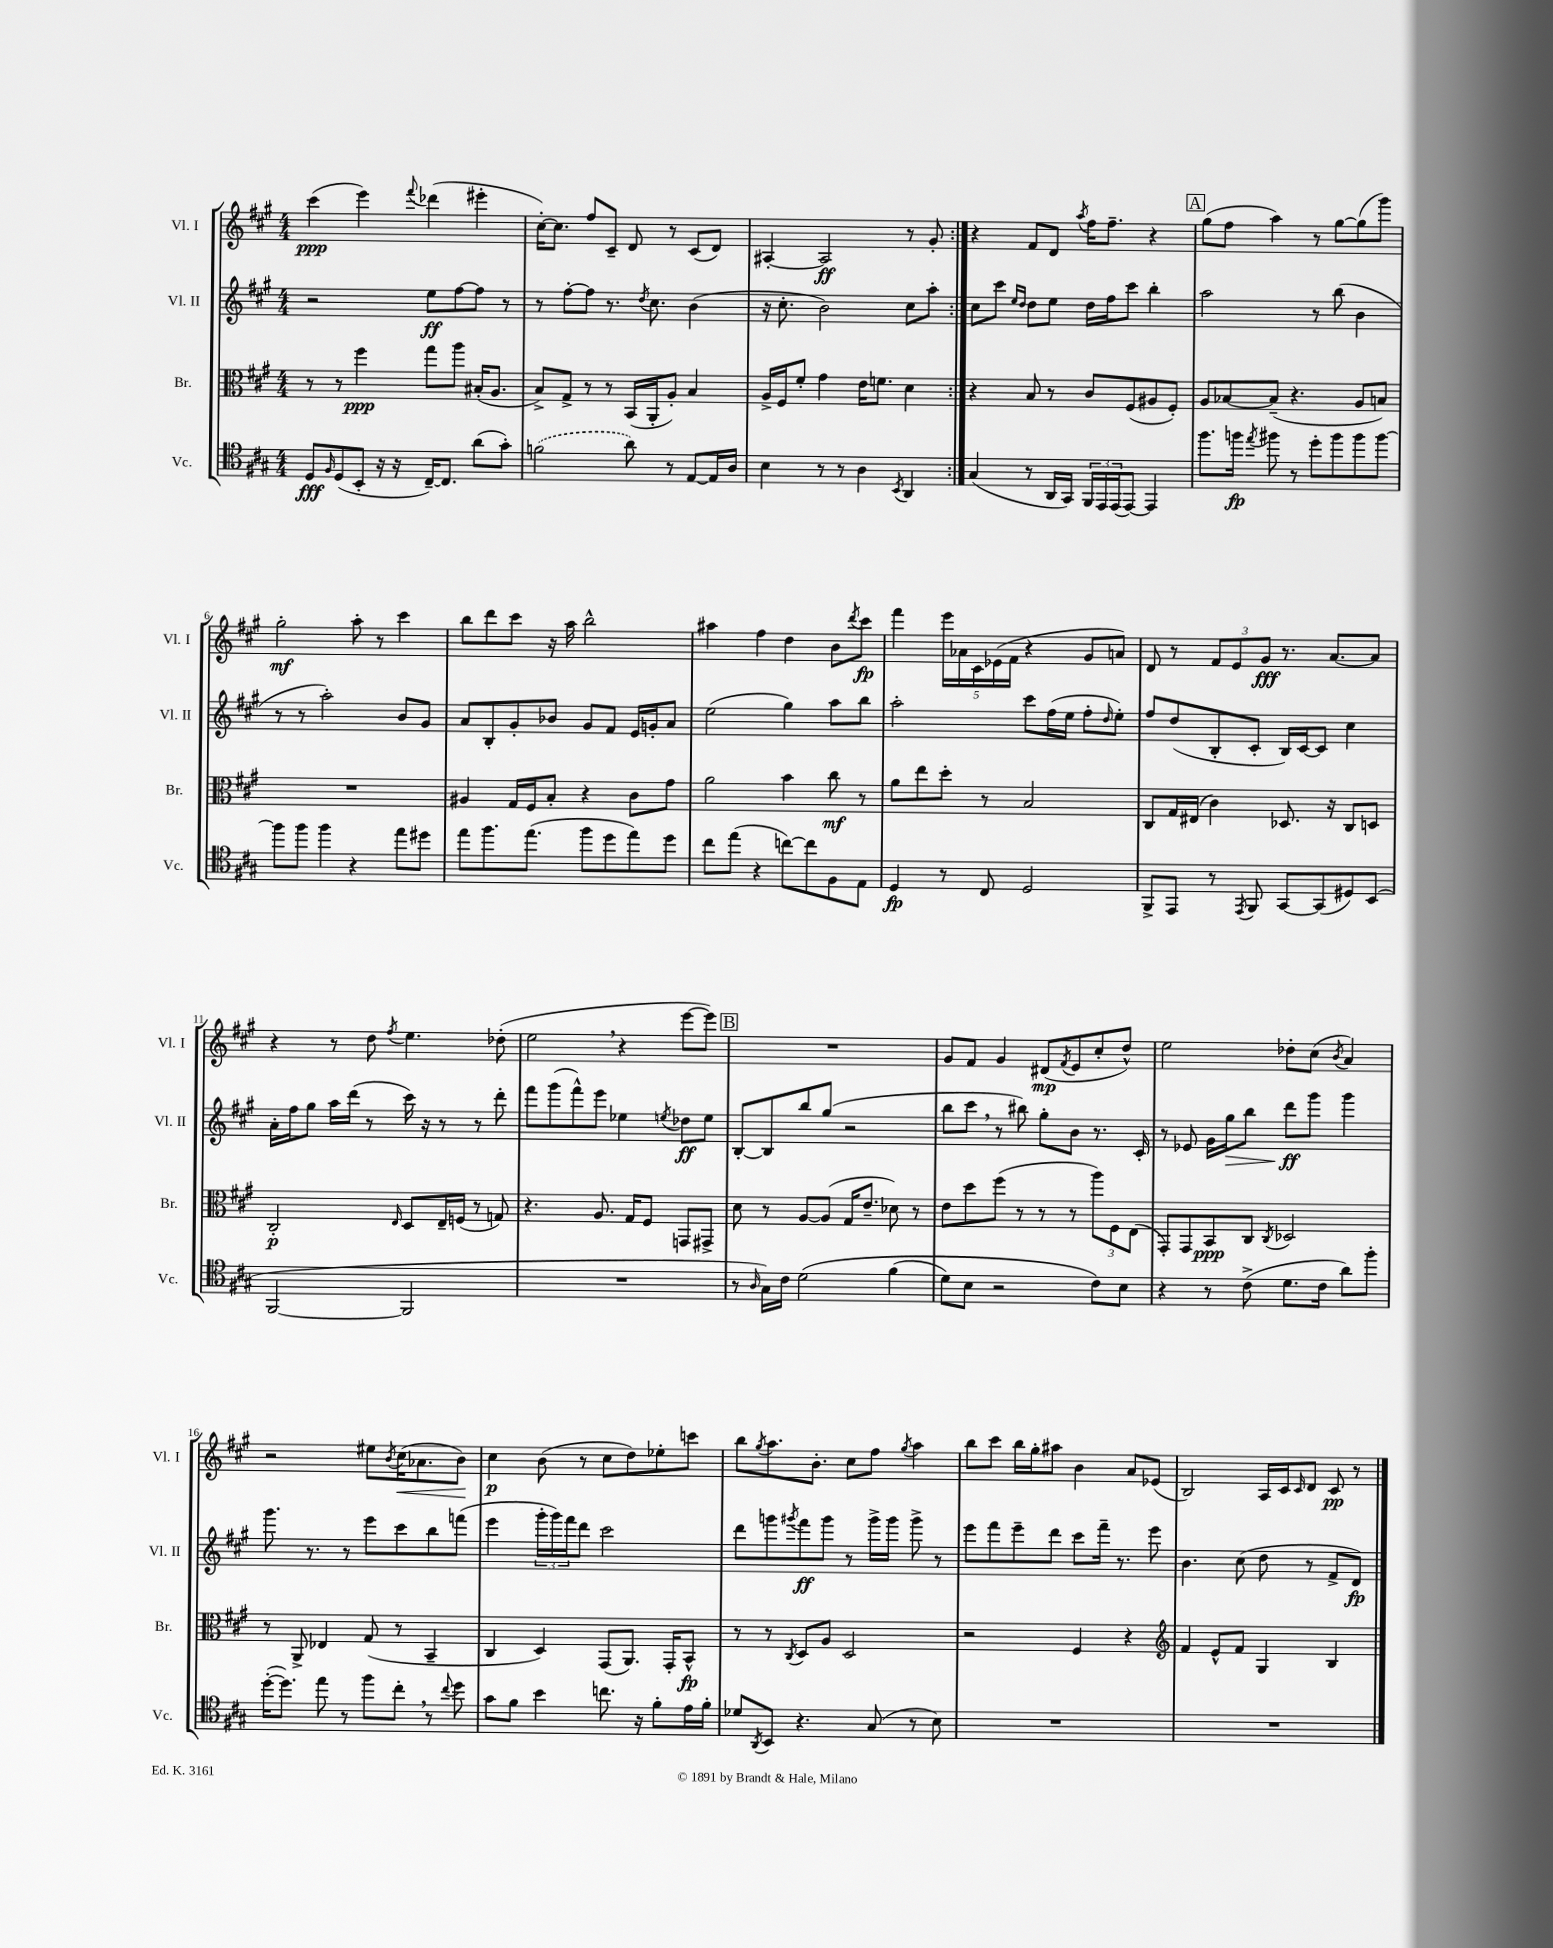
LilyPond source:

<<
\new StaffGroup <<
\new Staff = "s0" \with { instrumentName = "Vl. I" shortInstrumentName = "Vl. I" } {
    \clef treble \key a \major \numericTimeSignature \time 4/4
    \repeat volta 2 { cis'''4\ppp( e'''4) \appoggiatura { fis'''8 } des'''4( eis'''4-. |
    cis''16~-.) cis''8. fis''8 cis'8-- d'8 r8 cis'8( d'8) |
    ais4~-. ais2\ff r8 gis'8-. | }
    r4 fis'8 d'8 \acciaccatura { a''8 } fis''16 fis''8.-- r4 |
    \mark \markup { \box "A" } gis''8( fis''8 a''4) r8 gis''8~ gis''8( gis'''8) |
    gis''2-.\mf a''8-. r8 cis'''4 |
    b''8 d'''8 cis'''8 r16 a''16 b''2-^ |
    ais''4 fis''4 d''4 b'8 \acciaccatura { d'''8 } cis'''8\fp |
    fis'''4 \tuplet 5/4 { e'''16 aes'16 cis'16 ees'16( fis'16 } r4 gis'8 a'8) |
    d'8 r8 \tuplet 3/2 { fis'8 e'8 gis'8\fff } r8. a'8.~ a'8 |
    r4 r8 d''8 \acciaccatura { fis''8 } e''4. des''8-.( |
    e''2 \breathe r4 e'''8~ e'''8) |
    \mark \markup { \box "B" } R1 |
    gis'8 fis'8 gis'4 dis'8\mp( \acciaccatura { fis'8 } e'8 cis''8-. d''8-^) |
    e''2 des''8-. cis''8( \acciaccatura { b'8 } a'4) |
    r2 eis''8 \acciaccatura { b'8 } cis''16\<( aes'8. b'8\!) |
    cis''4\p b'8( r8 cis''8 d''8) ees''8-. c'''8 |
    b''8 \acciaccatura { gis''8 } a''8. b'8.-. cis''8 fis''8 \acciaccatura { gis''8 } a''4 |
    b''8 cis'''8 b''16 gis''16-. ais''8 b'4 a'8 ees'8( |
    b2) a16 cis'16 \grace { cis'16 } d'8 cis'8\pp r8 \bar "|." |
}
\new Staff = "s1" \with { instrumentName = "Vl. II" shortInstrumentName = "Vl. II" } {
    \clef treble \key a \major \numericTimeSignature \time 4/4
    \repeat volta 2 { r2 e''8\ff fis''8~ fis''8 r8 |
    r8 fis''8~-. fis''8 r8. \acciaccatura { d''8 } cis''8. b'4( |
    r16 cis''8.-. b'2) cis''8 a''8-. | }
    cis''8 cis'''8 \grace { e''16 d''16 } d''8 e''8 d''16 fis''16 cis'''8 b''4-. |
    \mark \markup { \box "A" } a''2 r8 b''8( b'4 |
    r8 r8 a''2-.) b'8 gis'8 |
    a'8 b8-. gis'8-. bes'8 gis'8 fis'8 e'16 g'16-. a'8 |
    e''2( gis''4) a''8 b''8 |
    a''2-. cis'''8 fis''16( e''16 fis''8-. \grace { d''16 } e''8-.) |
    fis''8 d''8( b8-. cis'8-. b16) cis'16~ cis'8 cis''4 |
    a'16-. fis''16 gis''8 a''16 d'''16( r8 cis'''16) r16 r8 r8 d'''8-. |
    fis'''8 gis'''8( fis'''8-^) e'''8 ees''4 \acciaccatura { e''8 } des''8\ff e''8 |
    \mark \markup { \box "B" } b8~-. b8 b''8 gis''8( r2 |
    b''8 cis'''8 \breathe r8 bis''8) gis''8-. b'8 r8. cis'16-. |
    r8 ees'8 gis'16 gis''16\> b''8 d'''8\ff\! gis'''8 gis'''4 |
    gis'''8. r8. r8 e'''8 cis'''8 b''8 f'''8( |
    e'''4 \tuplet 3/2 { gis'''16-. gis'''16) fis'''16 } d'''8 cis'''2 |
    d'''8 g'''8 \acciaccatura { gis'''8 } fis'''8\ff gis'''8 r8 gis'''16-> gis'''16 gis'''8-> r8 |
    e'''8 fis'''8 e'''8-- d'''8 cis'''8 fis'''16-- r8. e'''8 |
    b'4. cis''8( d''8 r8 fis'8-> d'8\fp) \bar "|." |
}
\new Staff = "s2" \with { instrumentName = "Br." shortInstrumentName = "Br." } {
    \clef alto \key a \major \numericTimeSignature \time 4/4
    \repeat volta 2 { r8 r8 fis''4\ppp gis''8 a''8 bis16-.( a8. |
    b8->) gis8-> r8 r8 b,16( a,16-. a8-.) b4 |
    a16-> fis16 fis'8-. gis'4 e'16 f'8. d'4 | }
    r4 b8 r8 cis'8 fis8( ais8 fis8-.) |
    \mark \markup { \box "A" } a8 bes8~ bes8--( r4. a8 b8) |
    R1 |
    ais4 gis16 fis16 b8-. r4 cis'8 gis'8 |
    a'2 b'4 cis''8\mf r8 |
    a'8 e''8 d''8-. r8 b2 |
    cis8 gis16 eis16( cis'4) des8. r16 cis8 d8 |
    cis2-.\p \grace { e16 } d8 e16-- f16( r8 g8) |
    r4. a8. gis16 fis8 g,8 gis,8-> |
    \mark \markup { \box "B" } d'8 r8 a8~ a8( gis16 e'8.-- des'8) r8 |
    e'8 d''8 fis''8( r8 r8 r8 \tuplet 3/2 { a''8) fis8 e8( } |
    gis,8-.) gis,8 b,8\ppp cis8 \acciaccatura { cis8 } des2 |
    r8 a,8-> ees4 gis8( r8 b,4-- |
    cis4 d4) gis,8( a,8.) gis,16-. b,8-^\fp |
    r8 r8 \acciaccatura { cis8 } d8 a8 d2 |
    r2 fis4 r4 |
    \clef treble fis'4 e'8-^ fis'8 gis4 b4 \bar "|." |
}
\new Staff = "s3" \with { instrumentName = "Vc." shortInstrumentName = "Vc." } {
    \clef tenor \key a \major \numericTimeSignature \time 4/4
    \repeat volta 2 { d8\fff \grace { fis16 } d8( b,8-. r16 r16 cis16~--) cis8. a'8( gis'8-.) |
    \once \slurDashed f'2( a'8) r8 e8~ e16 a16 |
    b4 r8 r8 a4 \acciaccatura { b,8 } a,4 | }
    gis4( r8 a,16 gis,16) \tuplet 3/2 { fis,16 e,16 e,16( } e,8~) e,4 |
    \mark \markup { \box "A" } fis''8. f''16\fp \acciaccatura { e''8 } fis''8 r8 d''8-. fis''8 fis''8 fis''8~ |
    fis''8 fis''8 fis''4 r4 e''8 dis''8 |
    e''8 fis''8. e''8.( fis''8 d''8 e''8) d''8 |
    cis''8 e''8( r4 c''8~) c''8 fis8 e8 |
    d4\fp r8 cis8 d2 |
    fis,8-> e,8 r8 \acciaccatura { e,8 } fis,8 gis,8~ gis,8( dis8) b,8( |
    fis,2~ fis,2 |
    R1 |
    \mark \markup { \box "B" } r8 \grace { a16 } gis16) cis'16 d'2\( fis'4( |
    d'8) b8 r2 cis'8\) b8 |
    r4 r8 cis'8->( d'8. cis'16 a'8) fis''8-. |
    d''16~-.( d''8.) e''8 r8 fis''8 cis''8-. \breathe r8 \appoggiatura { cis''8 } d''8 |
    gis'8 fis'8 b'4 c''8. r16 fis'8-. e'16 fis'16-. |
    des'8 \acciaccatura { a,8 } b,8 r4. gis8( r8 b8) |
    R1 |
    R1 \bar "|." |
}
>>
>>
